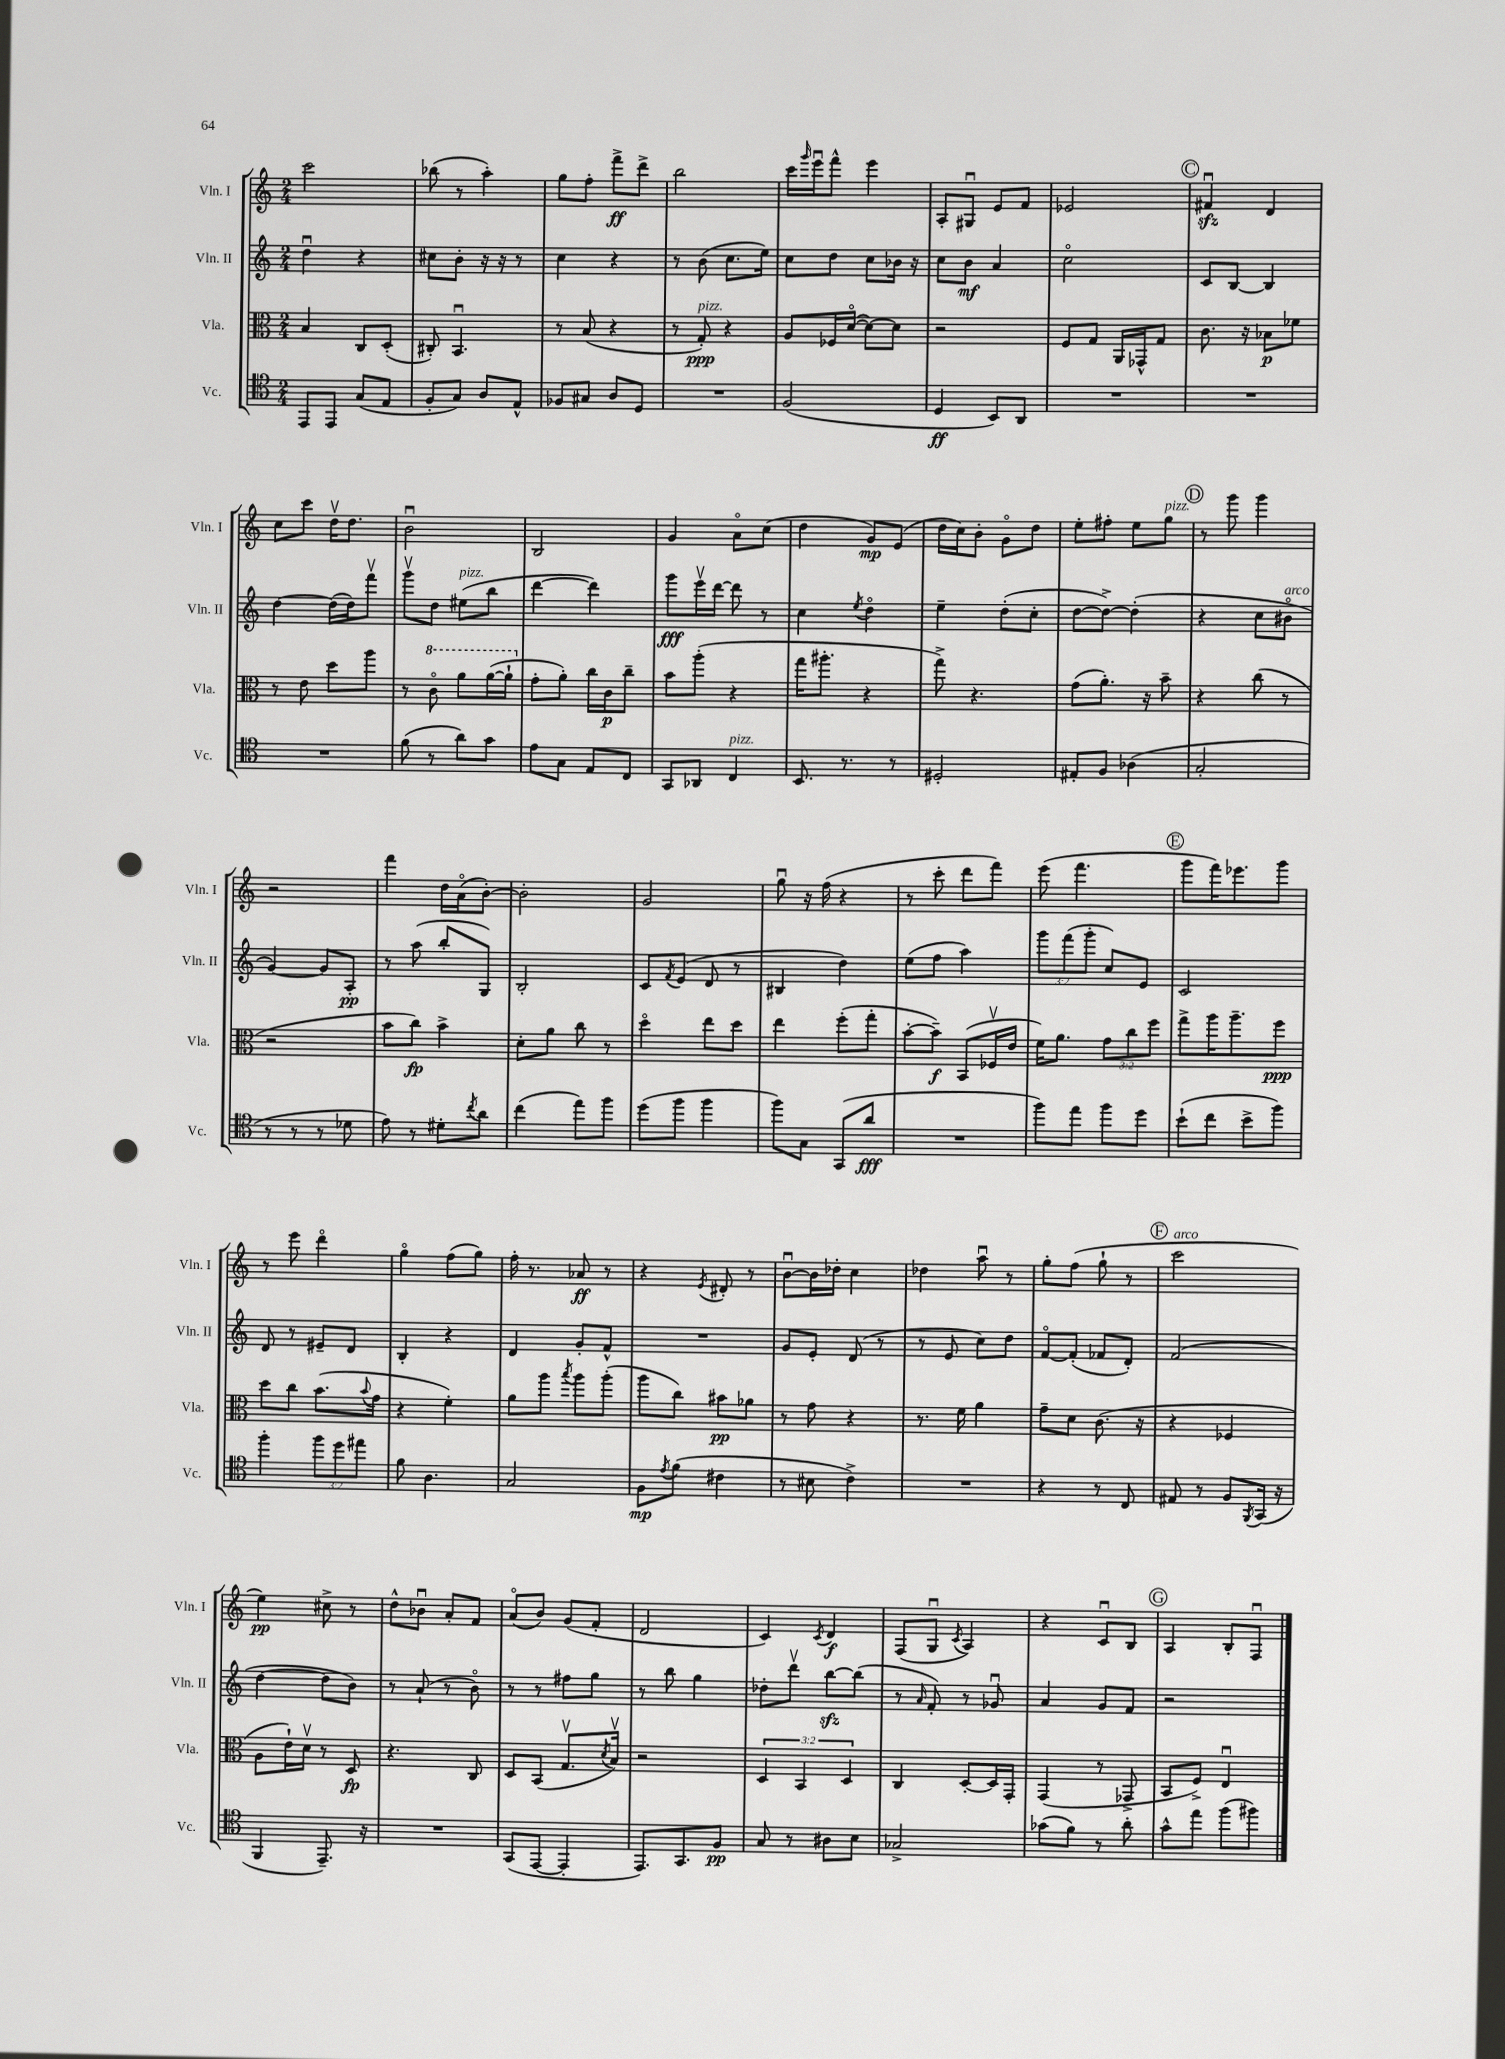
<<
\new StaffGroup <<
\new Staff = "s0" \with { instrumentName = "Vln. I" shortInstrumentName = "Vln. I" } {
    \clef treble \key c \major \numericTimeSignature \time 2/4
    c'''2 |
    bes''8( r8 a''4-.) |
    g''8 f''8-. f'''8->\ff d'''8-> |
    b''2 |
    c'''16 \grace { g'''16 } e'''16\downbow f'''8-^ e'''4 |
    a8-. gis8\downbow e'8 f'8 |
    ees'2 |
    \mark \markup { \circle "C" } fis'4\downbow\sfz d'4 |
    c''8 c'''8 d''16\upbow d''8. |
    b'2\downbow |
    b2 |
    g'4 a'8\flageolet c''8( |
    d''4 g'8\mp) e'8( |
    d''16 c''16) b'8-. g'8\flageolet d''8 |
    e''8-. fis''8-. e''8 g''8^\markup { \italic "pizz." } |
    \mark \markup { \circle "D" } r8 g'''8 g'''4 |
    r2 |
    f'''4 d''16 a'16\flageolet( b'8~-.) |
    b'2-. |
    g'2 |
    g''8\downbow r16 f''16( r4 |
    r8 c'''8-. d'''8 f'''8) |
    e'''8( f'''4. |
    \mark \markup { \circle "E" } g'''8 f'''16) ees'''8. g'''8 |
    r8 e'''8 d'''4\flageolet |
    g''4\flageolet f''8( g''8) |
    f''16-. r8. aes'8\ff r8 |
    r4 \acciaccatura { e'8 } dis'8-. r8 |
    b'8~\downbow b'16 des''16-. c''4 |
    des''4 a''8\downbow r8 |
    g''8-. f''8( g''8-! r8 |
    \mark \markup { \circle "F" } c'''2^\markup { \italic "arco" } |
    e''4\pp) cis''8-> r8 |
    d''8-^ bes'8\downbow a'8-. f'8 |
    a'8\flageolet( b'8) g'8( f'8-. |
    d'2 |
    c'4) \acciaccatura { c'8 } d'4\f |
    f8( g8\downbow \acciaccatura { c'8 } a4) |
    r4 c'8\downbow b8 |
    \mark \markup { \circle "G" } a4 b8-. f8\downbow \bar "|." |
}
\new Staff = "s1" \with { instrumentName = "Vln. II" shortInstrumentName = "Vln. II" } {
    \clef treble \key c \major \numericTimeSignature \time 2/4 \override Staff.TupletNumber.text = #tuplet-number::calc-fraction-text
    d''4\downbow r4 |
    cis''8 b'8-. r16 r16 r8 |
    c''4 r4 |
    r8 b'8( c''8. e''16) |
    c''8 d''8 c''8 bes'16 r16 |
    c''8 b'8\mf a'4 |
    c''2\flageolet |
    \mark \markup { \circle "C" } c'8 b8~ b4 |
    d''4~ d''16( d''16) f'''8\upbow |
    g'''8\upbow d''8 eis''8^\markup { \italic "pizz." }( b''8 |
    d'''4~ d'''4) |
    g'''8\fff e'''16\upbow d'''16~ d'''8 r8 |
    c''4 \acciaccatura { e''8 } d''4\flageolet |
    e''4-- d''8-.( c''8-. |
    d''8~ d''8~->) d''4-.( |
    \mark \markup { \circle "D" } r4 c''8 bis'8\flageolet^\markup { \italic "arco" } |
    g'4~) g'8 a8-.\pp |
    r8 a''8( b''8-. g8) |
    b2-. |
    c'8 \acciaccatura { f'8 } e'8( d'8 r8 |
    bis4 d''4) |
    e''8( f''8 a''4) |
    \tuplet 3/2 { g'''8 f'''8( g'''8-. } c''8) e'8 |
    \mark \markup { \circle "E" } c'2 |
    d'8 r8 eis'8-- d'8 |
    b4-. r4 |
    d'4 g'8-. f'8-^ |
    R2 |
    g'8 e'8-. d'8( r8 |
    r8 e'8 c''8) d''8 |
    f'8~\flageolet f'8-.( fes'8 d'8-.) |
    \mark \markup { \circle "F" } f'2( |
    d''4~ d''8 b'8) |
    r8 a'8-!( r8 b'8\flageolet) |
    r8 r8 fis''8 g''8 |
    r8 b''8 g''4 |
    des''8-. d'''8\upbow b''8~\sfz b''8( |
    r8 \grace { a'16 } f'8-.) r8 ges'8\downbow |
    a'4 g'8 f'8 |
    \mark \markup { \circle "G" } r2 \bar "|." |
}
\new Staff = "s2" \with { instrumentName = "Vla." shortInstrumentName = "Vla." } {
    \clef alto \key c \major \numericTimeSignature \time 2/4 \override Staff.TupletNumber.text = #tuplet-number::calc-fraction-text
    b4 c8 d8-.( |
    cis8-.) b,4.\downbow |
    r8 b8( r4 |
    r8 g8-.\ppp^\markup { \italic "pizz." }) r4 |
    a8 fes16 d'16~\flageolet( d'8~) d'8 |
    r2 |
    f8 g8 a,16 ges,16-^ g8 |
    \mark \markup { \circle "C" } c'8. r16 bes8\p fes'8 |
    r8 e'8 d''8 a''8 |
    r8 \ottava #1 c''8\flageolet a''8 a''16~( a''16-! \ottava #0 |
    g'8-. a'8-.) c''16 c'16\p c''8-- |
    b'8 a''8-.( r4 |
    g''16 ais''8.-. r4 |
    g''8->) r4. |
    g'8( a'8.-.) r16 b'8-- |
    \mark \markup { \circle "D" } r4 c''8( r8 |
    r2 |
    b'8 c''8\fp) b'4-> |
    d'8-. a'8 c''8 r8 |
    d''4\flageolet e''8 d''8 |
    e''4 f''8-.( g''8-. |
    b'8~-. b'8--\f) b,8( fes16\upbow e'16 |
    f'16) a'8. \tuplet 3/2 { g'8 c''8 f''8 } |
    \mark \markup { \circle "E" } g''8-> a''16 a''8.-- f''8\ppp |
    d''8 c''8 b'8.( \appoggiatura { b'8 } g'16 |
    r4 f'4-.) |
    a'8 a''8 \acciaccatura { b''8 } a''8 a''8-.( |
    a''8 c''8) bis'8\pp aes'8 |
    r8 g'8 r4 |
    r8. f'16 a'4 |
    g'8-- d'8 c'8.( r16 |
    \mark \markup { \circle "F" } r4 fes4 |
    a8 e'16-!) d'16\upbow r8 d8\fp |
    r4. c8 |
    d8 b,8( g8.\upbow \acciaccatura { d'8 } b16\upbow) |
    r2 |
    \tuplet 3/2 { d4 b,4 d4 } |
    c4 d8~-. d16 g,16-. |
    g,4( r8 ges,8-> |
    \mark \markup { \circle "G" } b,8 f8->) e4\downbow \bar "|." |
}
\new Staff = "s3" \with { instrumentName = "Vc." shortInstrumentName = "Vc." } {
    \clef tenor \key c \major \numericTimeSignature \time 2/4 \override Staff.TupletNumber.text = #tuplet-number::calc-fraction-text
    e,8 e,8 g8( e8 |
    f8-. g8) a8 e8-^ |
    fes8 gis8 a8 d8 |
    R2 |
    f2( |
    d4\ff b,8) a,8 |
    R2 |
    \mark \markup { \circle "C" } R2 |
    R2 |
    f'8( r8 a'8) g'8 |
    e'8 g8 e8 c8 |
    g,8 aes,8 c4^\markup { \italic "pizz." } |
    b,8. r8. r8 |
    dis2-. |
    eis8-. f8 aes4( |
    \mark \markup { \circle "D" } g2-. |
    r8 r8 r8 des'8 |
    e'8) r8 dis'8-. \acciaccatura { c''8 } a'8 |
    c''4( e''8) f''8 |
    d''8( f''8 f''4 |
    f''8) g8 g,8( a'8\fff |
    R2 |
    f''8) e''8 f''8 d''8 |
    \mark \markup { \circle "E" } b'8-!( c''8 b'8-> f''8) |
    f''4-. \tuplet 3/2 { f''8 d''8 eis''8 } |
    f'8 a4. |
    g2 |
    f8\mp \acciaccatura { e'8 } f'8( cis'4 |
    r8 bis8 c'4->) |
    R2 |
    r4 r8 c8 |
    \mark \markup { \circle "F" } eis8 r8 f8 \acciaccatura { f,8 } g,16( r16 |
    f,4 e,8.--) r16 |
    R2 |
    g,8( e,8~ e,4-. |
    e,8.) g,8. f8\pp |
    g8 r8 ais8 b8 |
    ges2-> |
    ges'8( f'8) r8 a'8-. |
    \mark \markup { \circle "G" } g'8-^ e''8 f''8( fis''8) \bar "|." |
}
>>
>>
\layout { \context { \Score \remove "Bar_number_engraver" } }
